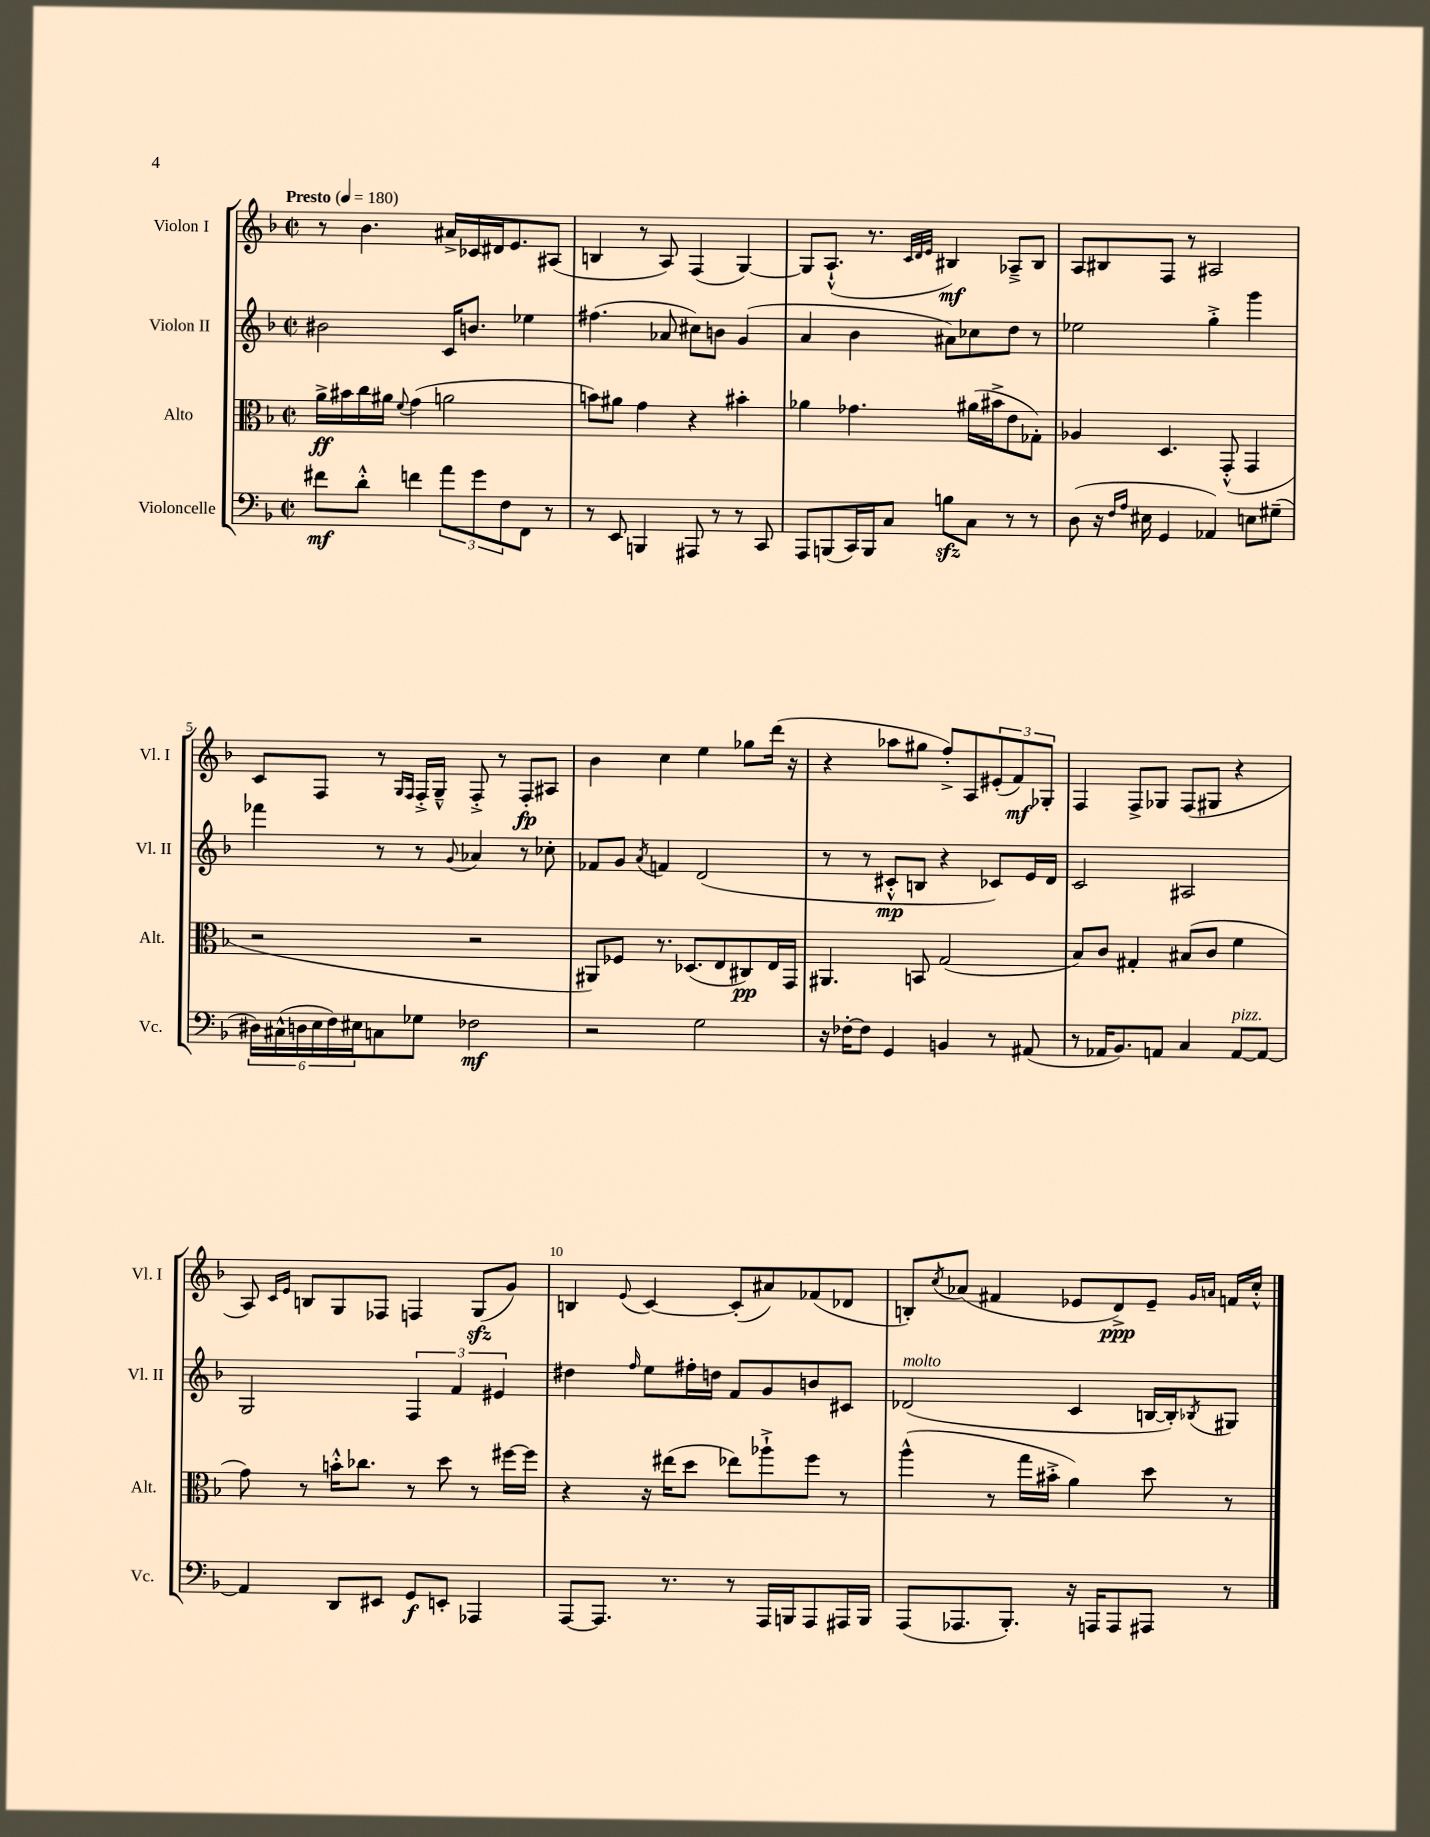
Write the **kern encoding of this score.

**kern	**kern	**kern	**kern
*staff4	*staff3	*staff2	*staff1
*clefF4	*clefC3	*clefG2	*clefG2
*k[b-]	*k[b-]	*k[b-]	*k[b-]
*M2/2	*M2/2	*M2/2	*M2/2
*met(c|)	*met(c|)	*met(c|)	*met(c|)
*MM180	*MM180	*MM180	*MM180
8f#\L	16a^\LL	2b#\	8r
.	16b#\	.	.
8d'^^\J	16cc\	.	4.b-\
.	16a#\JJ	.	.
.	8qqf/	.	.
4f\	(4g\	.	.
12a\L	2a\	16c/LK	16a#^/LL
.	.	8.b/J	16c-/
12g\	.	.	.
.	.	.	16d#/J
12F\	.	.	.
.	.	.	8.e/
8FF\J	.	4ee-\	.
8r	.	.	(8A#/J
=	=	=	=
8r	8b\L)	(4.ff#\	4B/
8EE/	8a#\J	.	.
4BBB/	4g\	.	8r
.	.	8a-/	8A/)
8AAA#/	4r	8cc#\L)	(4F/
8r	.	8b\J	.
8r	4b#'\	(4g/	[4G/)
8CC/	.	.	.
=	=	=	=
8AAA/L	4a-\	4a/	8G/]L
(8BBB/	.	.	(8.A`^^/J
16CC/L)	4.g-\	4b-\	.
16BBB/J	.	.	8.r
8C/J	.	.	.
.	.	.	32qqc/LLL
.	.	.	32qqd/
.	.	.	32qqe/JJJ
8B\L	.	8a#\L)	4B#/)
8C\J	(16a#\LL	8cc-\	.
.	16b#^\J	.	.
8r	8e\	8dd\J	8A-~^/L
8r	8G-'\J)	8r	8B#/J
=	=	=	=
(8D\	4A-/	2ee-\	8A/L
16r	.	.	8B#/
16qqF/LL	.	.	.
16qqA/JJ	.	.	.
16E#\	.	.	.
4GG/	4.D/	.	8F/J
.	.	.	8r
4AA-/)	.	4gg'^\	2A#/
.	(8GG'^^/	.	.
8E\L	4GG/	4ggg\	.
(8G#~\J	.	.	.
=	=	=	=
24D#\LL)	2r	4fff-\	8c/L
(24C#^^\	.	.	.
24D\	.	.	.
24E\	.	.	8F/J
24F\)	.	.	.
24E#\J	.	.	.
8C\	.	8r	8r
.	.	.	16qqG/LL
.	.	.	16qqF/JJ
8G-\J	.	8r	16F'^/LL
.	.	.	16G~^^/JJ
.	.	8qqg/	.
2F-\	2r	4a-/	8F'^/
.	.	.	8r
.	.	8r	8F'/L
.	.	8cc-'\	8A#/J
=	=	=	=
2r	8AA#/L)	8f-/L	4b-\
.	8F-/J	8g/J	.
.	.	8qa/	.
.	8.r	4f/	4cc\
.	(8.D-/L	.	.
2G\	.	(2d/	4ee\
.	8E/	.	.
.	8C#/)	.	8gg-\L
.	16E/L	.	(16ddd\Jk
.	16GG/JJ	.	16r
=	=	=	=
16r	4.AA#/	8r	4r
[16F-'\LK	.	.	.
8F-\]J	.	8r	.
4GG/	.	8c#'^^/L	8aa-\L
.	8BB/	8B/J	8gg#\J
4BB/	(2G/	4r	8ff'^/L)
.	.	.	8A/
8r	.	8c-/L)	(12e#'/
.	.	.	12f/)
(8AA#/	.	16e/L	.
.	.	.	12G-'/J
.	.	16d/JJ	.
=	=	=	=
8r	8B-/L)	2c/	4F/
16AA-/LK	8c/J	.	.
8.BB-/)	.	.	.
.	4G#'/	.	8F^/L
8AA/J	.	.	8G-/J
4C/	(8B#/L	2A#/	(8F/L
.	8c/J	.	8G#/J
[8AA/L	4f\	.	4r
8AA/_J	.	.	.
=	=	=	=
4AA/]	8g\)	2G/	8A/)
.	.	.	16qqc/LL
.	.	.	16qqe/JJ
.	8r	.	8B/L
8DD/L	16b'^^\LK	.	8G/
.	8.cc-\J	.	.
8EE#/J	.	.	8F-/J
8GG/L	8r	6F/	4F/
8EE'/J	8dd\	.	.
.	.	6f/	.
4AAA-/	8r	.	(8G/L
.	.	6e#/	.
.	[16ff#\LL	.	8g/J)
.	16ff#\]JJ	.	.
=	=	=	=
[8AAA/L	4r	4dd#\	4B/
8.AAA/]J	.	.	.
.	.	16qqff/	8qqe/
.	16r	8ee\L	[4c/
8.r	(16ee#\LK	.	.
.	8dd\J	16ff#'\L	.
.	.	16dd\JJ	.
8r	8ee-\L)	8f/L	(8c'/]L
16AAA/LL	8aa-`^\	8g/	8a#/)
16BBB/J	.	.	.
8AAA/	8ff\J	8b/	(8f-/
16AAA#/L	8r	8c#/J	8d-/J
16BBB/JJ	.	.	.
=	=	=	=
(8AAA/L	(4aa^^\	(2d-/	8B'/L)
.	.	.	8qcc/
8.AAA-/	.	.	(8a-/J
.	8r	.	4f#/
8.BBB-'/J)	.	.	.
.	16gg\LL	.	.
.	16b#'^\JJ	.	.
16r	4a\)	4c/	8e-/L
16AAA/LK	.	.	.
8AAA/	.	.	8d^/)
8AAA#/J	8dd\	[16B/LL	8e-~/J
.	.	16B'/]J)	.
.	.	.	16qqg/LL
.	.	8qB-/	16qqa/JJ
8r	8r	8G#/J	16f/LL
.	.	.	16cc'^^/JJ
==	==	==	==
*-	*-	*-	*-
